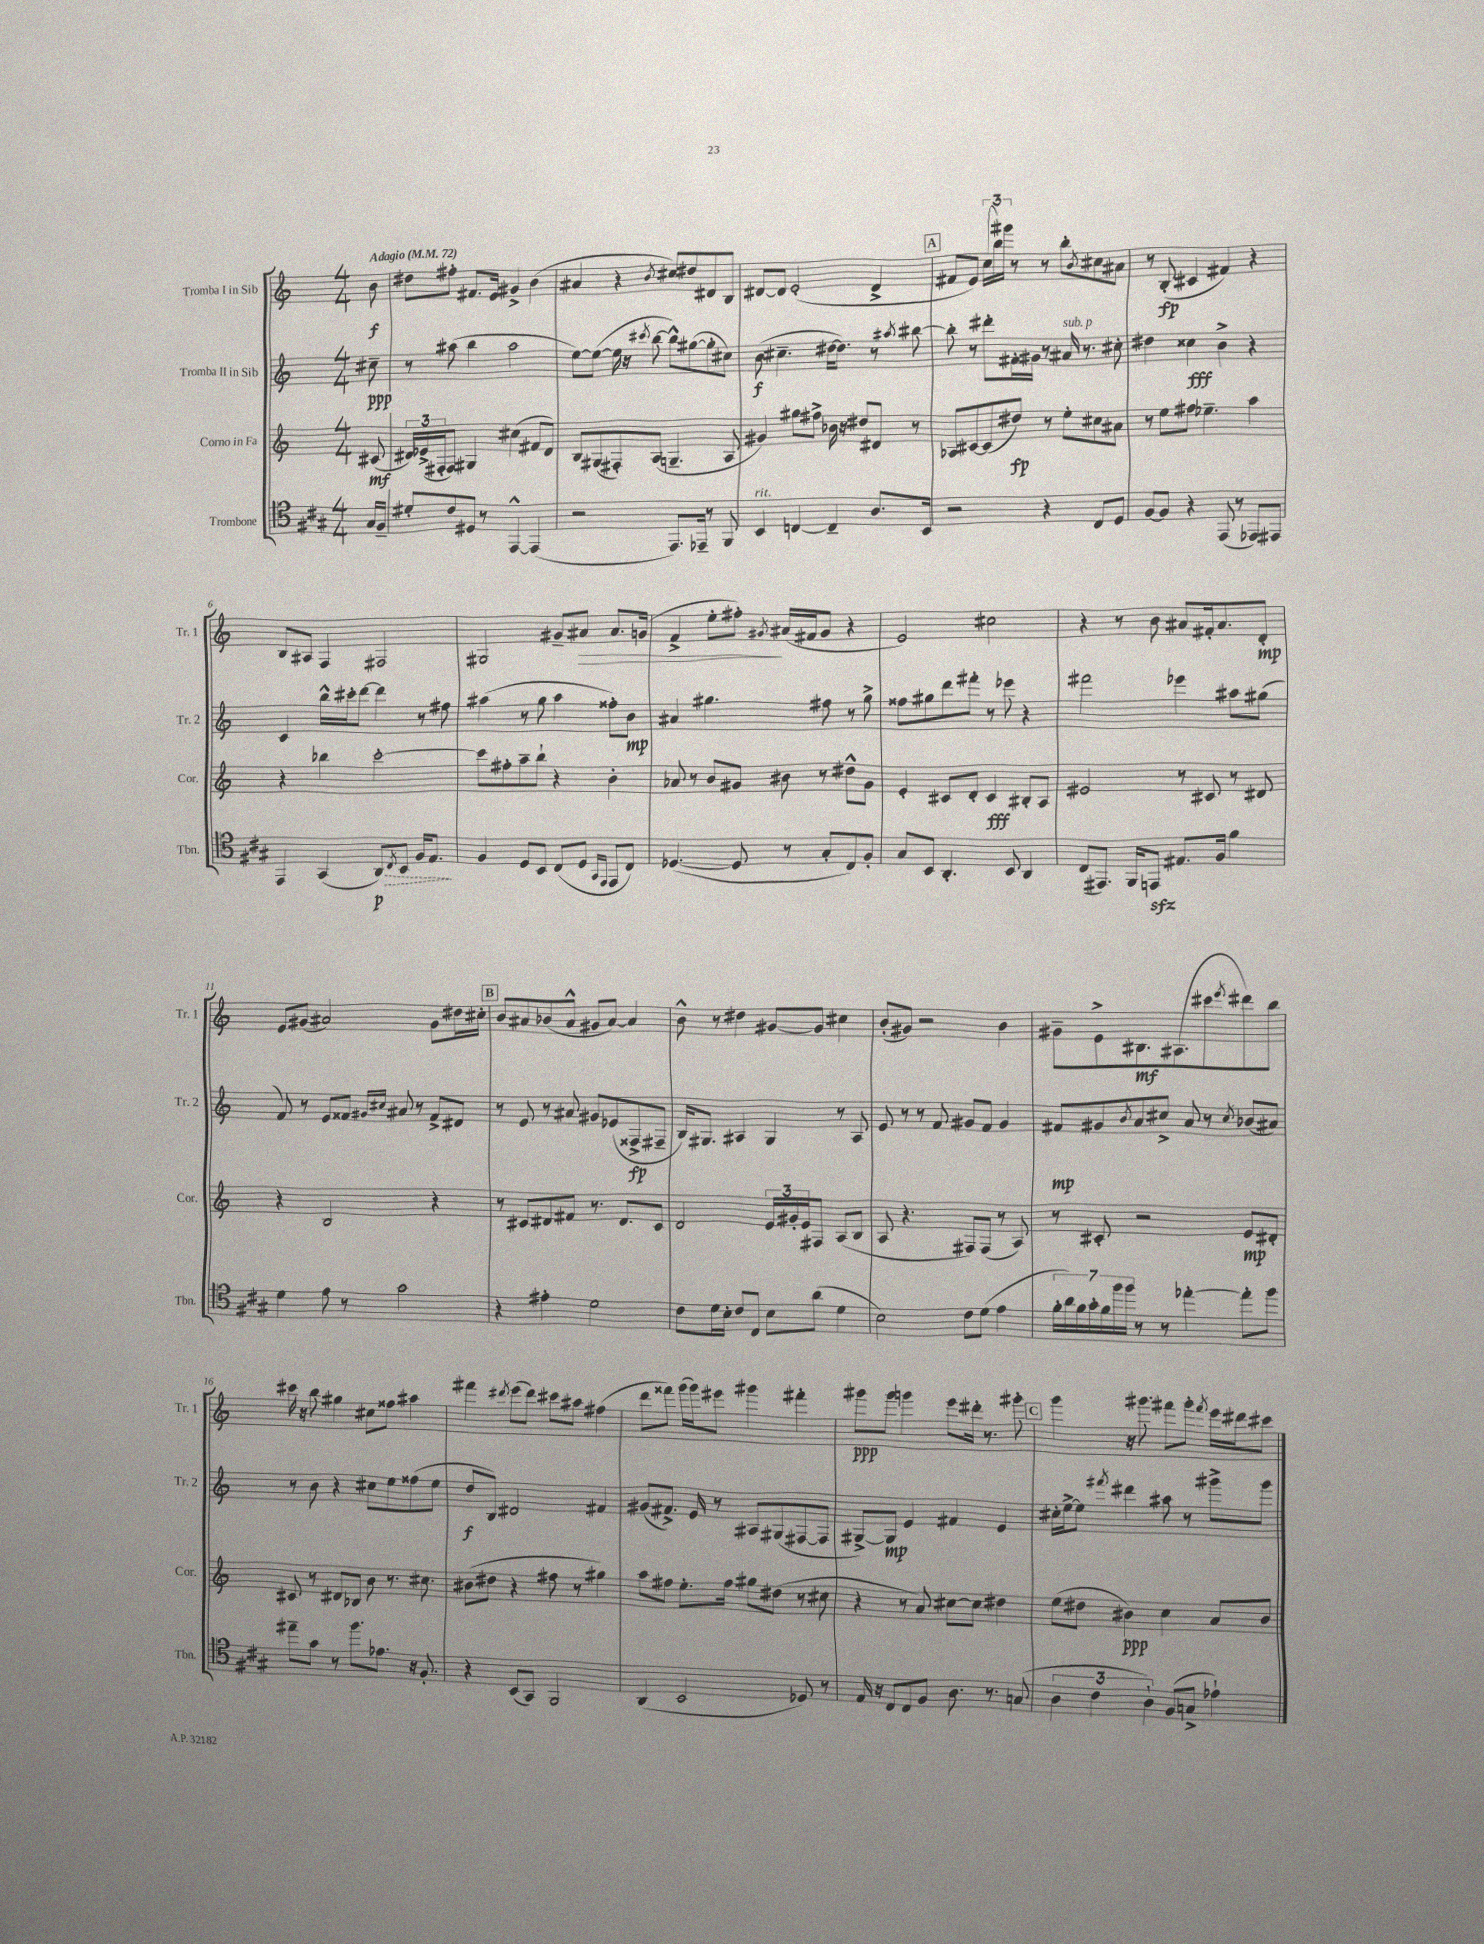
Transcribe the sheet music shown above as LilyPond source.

<<
\new StaffGroup <<
\new Staff = "s0" \with { instrumentName = "Tromba I in Sib" shortInstrumentName = "Tr. 1" } {
    \clef treble \key c \major \numericTimeSignature \time 4/4 \partial 8 \tempo "Adagio" 4 = 72
    b'8\f |
    dis''8 fis''8-. fis'8. e'16 gis'4-> b'4( |
    ais'4 r4 \acciaccatura { b'8 } cis''8) dis''8 dis'8 b8 |
    dis'8~ dis'8 e'2-.( dis'4-> |
    \mark \markup { \box "A" } fis'8 e'8) \tuplet 3/2 { c''16( b''16) gis'''16 } r8 r8 b''8-. \acciaccatura { b'8 } cis''8 ais'8 |
    r8 b8-.\fp( cis'4 fis'4) r4 |
    b8 ais8 f4 fis2 |
    gis2 gis'8-- ais'8\> ais'8. g'16( |
    f'4-> e''8-. fis''8-.\!) \acciaccatura { gis'8 } ais'16( fis'16 gis'8 r4 |
    e'2) cis''2 |
    r4 r8 b'8 ais'8 fis'16-. ais'8. d'8-.\mp |
    e'8 gis'8( ais'2) gis'8 dis''16 cis''16-. |
    \mark \markup { \box "B" } b'8 ais'8 bes'8( ais'8-^ gis'8 ais'8~) ais'4 |
    b'8-^ r8 dis''4 gis'8~ gis'8 cis''4 |
    b'8-.( gis'8) r2 b'4 |
    gis'8-- e'8-> bis8.\mf ais8.( cis'''8 \acciaccatura { e'''8 } dis'''8) b''8 |
    cis'''16 r16 b''8 gis''4 cis''8 fisis''8 ais''4 |
    fis'''4 \acciaccatura { dis'''8 } e'''8( dis'''8) cis'''8 ais''8 fis''4( |
    d'''8 fisis'''8) g'''16( g'''16) eis'''8 gis'''4 fis'''4-. |
    gis'''8\ppp gis'''8 g'''4 e'''8 dis'''16-. r8. gis'''8-. |
    \mark \markup { \box "C" } g'''4 r16 gis'''8. fis'''8 gis'''8-. \acciaccatura { fis'''8 } e'''16 dis'''16 cis'''8 \bar "|." |
}
\new Staff = "s1" \with { instrumentName = "Tromba II in Sib" shortInstrumentName = "Tr. 2" } {
    \clef treble \key c \major \numericTimeSignature \time 4/4 \partial 8
    cis''8--\ppp |
    r8 ais''8( b''4 ais''2 |
    e''8~) e''8~( e''16 r16 \acciaccatura { cis'''8 } b''8~ b''8-^) gis''8~( gis''8-. cis''8) |
    b'8\f( cis''4.-- dis''16~ dis''8.) r8 \acciaccatura { ais''8 } bis''8~ |
    \mark \markup { \box "A" } bis''8-. r8 dis'''8-. fis'16-. gis'16 r8 ais'16^\markup { \italic "sub. p" } r8. cis''8-. |
    dis''4 cisis''4\fff b'4-> r4 |
    c'4 b''16-^ cis'''16-. d'''8~ d'''4 r8 fis''8 |
    ais''4( r8 g''8 ais''4 fisis''8-.) b'8\mp |
    ais'4 gis''4. fis''8 r8 gis''8-> |
    fisis''8 gis''8 d'''8 fis'''8-. r8 ees'''8 r4 |
    fis'''2 ees'''4 ais''8 gis''8( |
    f'8) r8 e'8 fisis'8 \grace { gis'16 cis''16 } ais'8 r8 fisis'8-> dis'8 |
    \mark \markup { \box "B" } r8 e'8 r8 ais'8 gis'8 ees'8( fisis8->\fp fis8-- |
    b16) gis8. ais4 gis4 r8 ais8 |
    e'8 r8 r8 f'8 gis'8 f'8 gis'4 |
    fis'8\mp gis'8 \acciaccatura { b'8 } a'8 cis''8-> a'8 r8 \acciaccatura { cis''8 } bes'8( ais'8) |
    r8 b'8 r4 cis''8 e''8 fisis''8( e''8 |
    d''8\f b8) dis'2 fis'4 |
    gis'8( fis'8.->) e'16 r8 ais8 gis8( fis8~ fis8 |
    gis8~->) gis8\mp e'4 fis'4 e'4 |
    \mark \markup { \box "C" } cis''16-. e''16~-> e''8 \acciaccatura { fis'''8 } dis'''4 ais''8 r8 gis'''8-> gis'''8 \bar "|." |
}
\new Staff = "s2" \with { instrumentName = "Corno in Fa" shortInstrumentName = "Cor." } {
    \clef treble \key c \major \numericTimeSignature \time 4/4 \partial 8
    cis'8\mf( |
    \tuplet 3/2 { dis'16) ees'16->( fis16-. } fis8) gis4 cis''4( fis'8 dis'8) |
    b8 gis8( fis8-.) a8( g4.-- a8 |
    gis'4) gis''8 fis''8-> bes'16 r16 dis''8 dis'8 r8 |
    \mark \markup { \box "A" } aes8 cis'8~ cis'8( dis''8\fp) r8 e''8-. cis''8 ais'8 |
    r8 e''8 fis''8 ees''4.-- a''4 |
    r4 bes''4 c'''2~-. |
    c'''8 fis''8-. a''8-- b''8-! r4 b'4-. |
    aes'8 r8 b'8 gis'8 bis'8 r8 dis''8-^ gis'8 |
    e'4-. cis'8 d'8-. cis'4\fff bis8-. a8 |
    eis'2 r8 cis'8 r8 dis'8 |
    r4 b2 r4 |
    \mark \markup { \box "B" } r8 cis'8 dis'8 fis'8 r8. dis'8. cis'8 |
    d'2 \tuplet 3/2 { e'16 gis'16-. e'16 } fis8 a8( b8 |
    a8 r4. fis8) fis8( r8 a8) |
    r8 cis'8-. r2 e'8\mp dis'8-. |
    cis'8 r8 dis'8 bes8 b'8 r8. cis''8. |
    bis'8( dis''8 r4 fis''8 r8 gis''4) |
    a''8 fis''8 e''8.-. fis''16 gis''8 dis''8( r8 cis''8 |
    r4 r8 a'8) cis''8~ cis''8 dis''4 |
    \mark \markup { \box "C" } e''8( dis''8 bis'4\ppp) c''4 a'8 bis'8 \bar "|." |
}
\new Staff = "s3" \with { instrumentName = "Trombone" shortInstrumentName = "Tbn." } {
    \clef tenor \key a \major \numericTimeSignature \time 4/4 \partial 8
    gis16 fis16-- |
    dis'8-. cis'8 dis8 r8 e,4~-^ e,4( |
    r2 e,8.) ees,16-- r8 fis,8 |
    b,4^\markup { \italic "rit." } c4~ c4-- a8. b,16 |
    \mark \markup { \box "A" } r2 r4 cis8 d8 |
    fis8~ fis8 r4 e,8( r8 ees,8) eis,8 |
    e,4 gis,4( \once \override Hairpin.style = #'dashed-line a,8\p\>) \acciaccatura { cis8 } b,8 fis16 e8.\! |
    fis4 d8 b,8 cis8( d8 \grace { gis,16 e,16 } e,8 cis8) |
    des4.~( des8 r8 gis8-. cis8) fis8-. |
    gis8 b,8 a,4.-. b,8 a,4 |
    cis8( eis,8.) fis,16 e,8\sfz eis8. fis16 fis'4 |
    d'4 e'8 r8 gis'2 |
    \mark \markup { \box "B" } r4 eis'4-. d'2 |
    cis'8 d'16 b16-. cis'8 cis8 b8 a'8( d'4 |
    b2) cis'8 d'8( e'4 |
    \tuplet 7/4 { fis'16-. a'16) fis'16 gis'16-. fis'16 fis''16 fis''16 } r8 r8 ees''4~-. ees''8-. fis''8 |
    eis''8-- gis'8 r8 fis''8. ees'8. r16 fis8.-. |
    r4 b,8( gis,8) fis,2 |
    a,4( b,2 des8) r8 |
    e16 r16 cis8 cis8 fis8 a8. r8. g8( |
    \mark \markup { \box "C" } \tuplet 3/2 { a4 cis'4 a4-!) } fis8( g8-> ees'4-!) \bar "|." |
}
>>
>>
